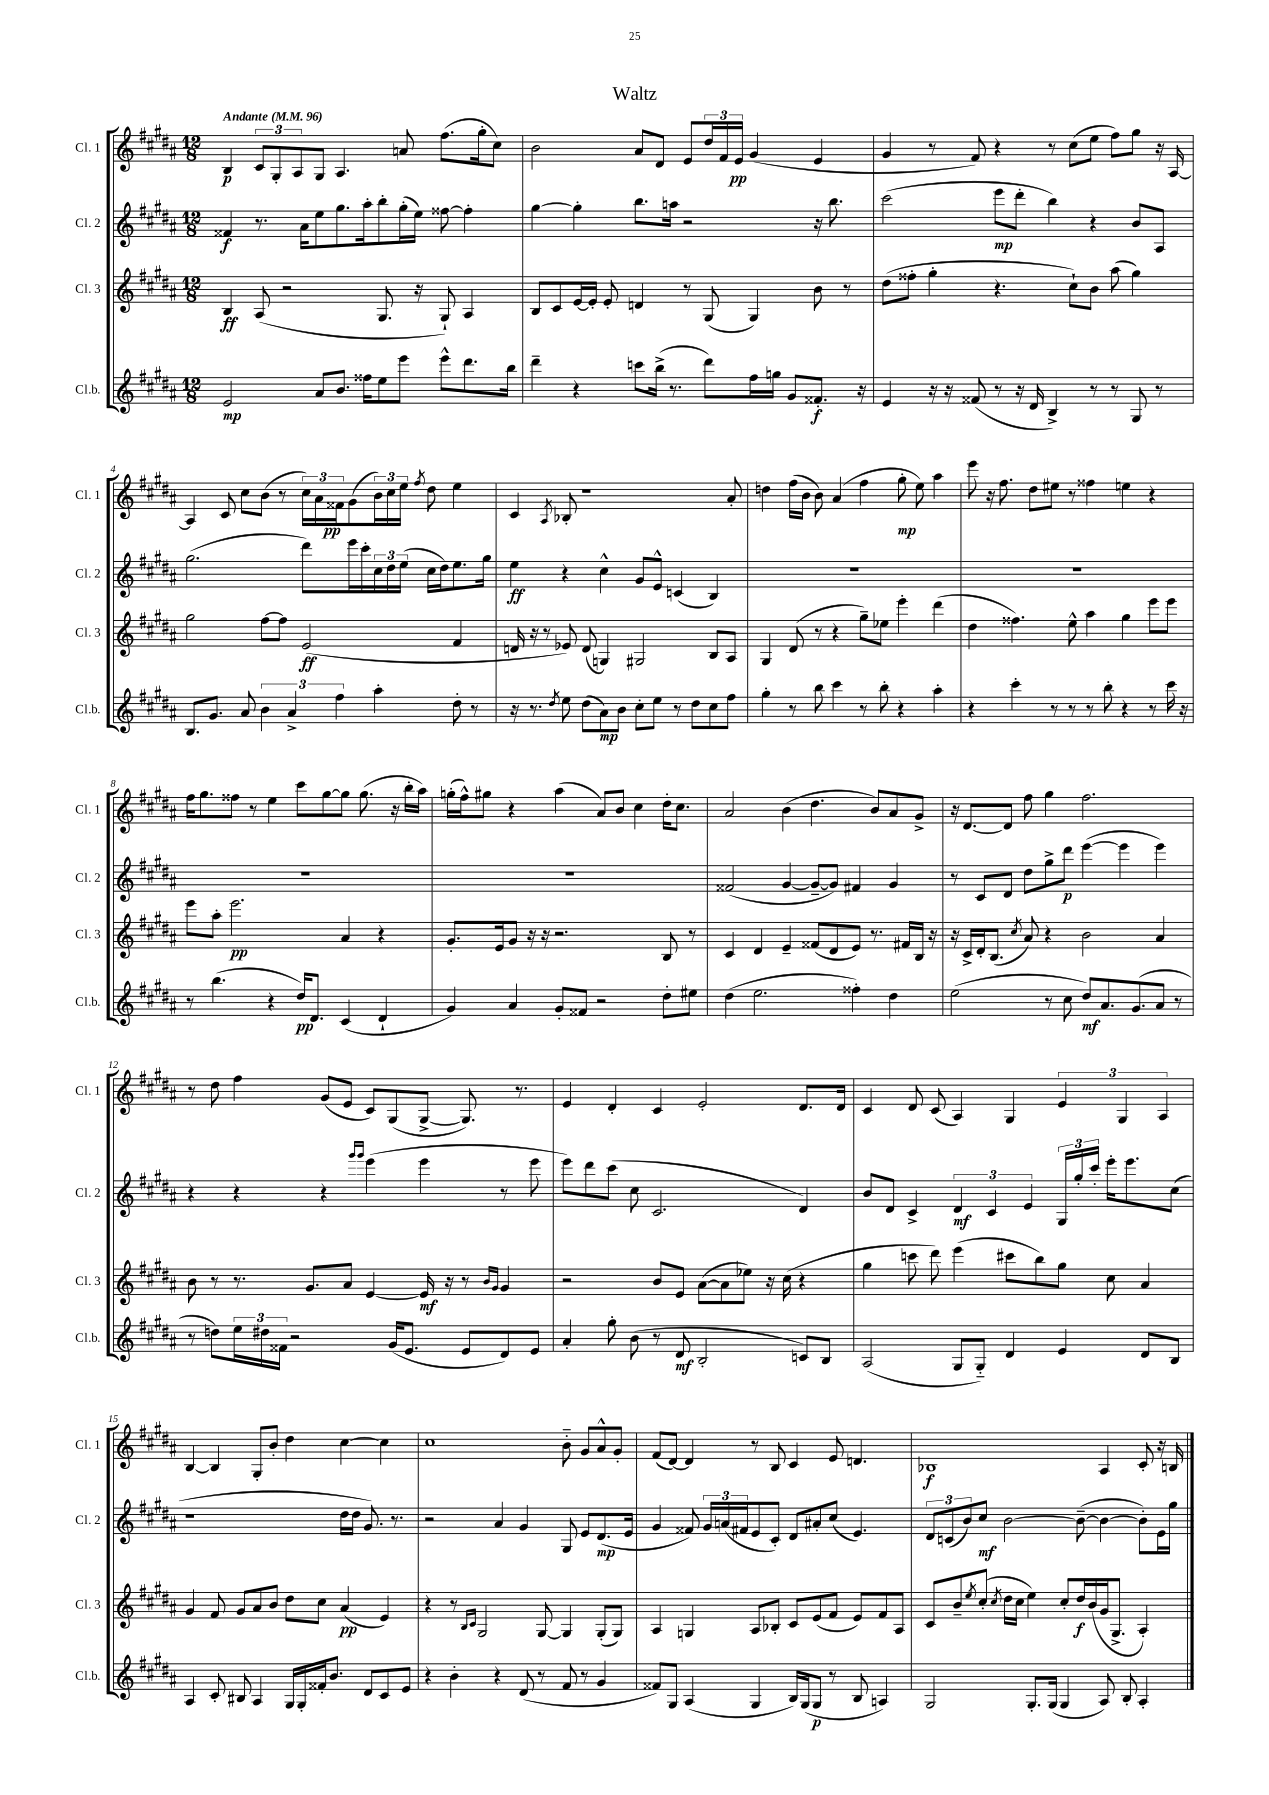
\header { title = "Waltz" }
<<
\new StaffGroup <<
\new Staff = "s0" \with { instrumentName = "Cl. 1" shortInstrumentName = "Cl. 1" } {
    \clef treble \key b \major \numericTimeSignature \time 12/8 \tempo "Andante" 4 = 96
    b4\p \tuplet 3/2 { cis'8 gis8-. ais8 } gis8 ais4. a'8 fis''8.( gis''16-. cis''8) |
    b'2 ais'8 dis'8 e'8 \tuplet 3/2 { dis''16 fis'16 e'16\pp } gis'4( e'4 |
    gis'4 r8 fis'8) r4 r8 cis''8( e''8 fis''8) gis''8 r16 ais16~ |
    ais4 cis'8 cis''8 b'8( r8 \tuplet 3/2 { cis''16) ais'16 fisis'16\pp } gis'8( \tuplet 3/2 { b'16) cis''16 e''16 } \acciaccatura { fis''8 } dis''8 e''4 |
    cis'4 \acciaccatura { ais8 } bes8-. r1 ais'8-. |
    d''4 fis''16( b'16 b'8) ais'4( fis''4 gis''8-.\mp e''8) ais''4 |
    e'''8 r16 fis''8. dis''8 eis''8 r8 fisis''4 e''4 r4 |
    fis''16 gis''8. fisis''8 r8 e''4 cis'''8 gis''8~ gis''8 gis''8.( r16 b''16-. ais''16) |
    g''16-.( fis''16-^) gis''8 r4 ais''4( ais'8) b'8 cis''4 dis''16-. cis''8. |
    ais'2 b'4( dis''4. b'8) ais'8 gis'8-> |
    r16 dis'8.~ dis'8 fis''8 gis''4 fis''2. |
    r8 dis''8 fis''4 gis'8( e'8 cis'8) gis8( gis8~-> gis8.) r8. |
    e'4 dis'4-. cis'4 e'2-. dis'8. dis'16 |
    cis'4 dis'8 cis'8( ais4) gis4 \tuplet 3/2 { e'4 gis4 ais4 } |
    b4~ b4 gis8-. b'8-. dis''4 cis''4~ cis''4 |
    cis''1 b'8-_ gis'8 ais'8-^ gis'8-. |
    fis'8( dis'8~) dis'4 r8 b8 cis'4 e'8 d'4. |
    bes1\f ais4 cis'8-. r16 b16 \bar "|." |
}
\new Staff = "s1" \with { instrumentName = "Cl. 2" shortInstrumentName = "Cl. 2" } {
    \clef treble \key b \major \numericTimeSignature \time 12/8
    fisis'4\f r8. ais'16 e''8 gis''8. ais''16-. b''8-. gis''16-.( e''16) fisis''8~ fisis''4-. |
    gis''4~ gis''4-. b''8. a''16 r2 r16 b''8. |
    cis'''2( e'''8\mp dis'''8-. b''4) r4 b'8 ais8 |
    gis''2.( dis'''8) e'''16 cis'''16-. \tuplet 3/2 { cis''16 dis''16 e''16( } cis''16 dis''16) e''8. gis''16 |
    e''4\ff r4 cis''4-^ gis'8 e'8-^ c'4( b4) |
    R1. |
    R1. |
    R1. |
    R1. |
    fisis'2( gis'4~ gis'8~-- gis'8) fis'4 gis'4 |
    r8 cis'8 dis'8 dis''8 gis''8-> dis'''8\p e'''4~( e'''4 e'''4) |
    r4 r4 r4 \grace { gis'''16 gis'''16 } e'''4( e'''4 r8 e'''8 |
    e'''8) dis'''8 cis'''8( cis''8 cis'2. dis'4) |
    b'8 dis'8 cis'4-> \tuplet 3/2 { dis'4\mf cis'4 e'4 } \tuplet 3/2 { gis16 gis''16-. cis'''16-. } e'''16-. e'''8. cis''8( |
    r1 dis''16 dis''16 gis'8.) r8. |
    r2 ais'4 gis'4 gis8 e'8 dis'8.\mp( e'16 |
    gis'4 fisis'8) \tuplet 3/2 { gis'16 a'16( fis'16 } e'8 cis'8-.) dis'8 ais'8-. cis''8( e'4.) |
    \tuplet 3/2 { dis'8 c'8( b'8) } cis''8\mf b'2~ b'8~--( b'4~ b'8-.) e'16 gis''16 \bar "|." |
}
\new Staff = "s2" \with { instrumentName = "Cl. 3" shortInstrumentName = "Cl. 3" } {
    \clef treble \key b \major \numericTimeSignature \time 12/8
    b4\ff ais8( r2 gis8. r16 gis8-!) ais4 |
    b8 cis'8 e'16~ e'16-. e'8-. d'4 r8 gis8( gis4) b'8 r8 |
    dis''8( fisis''8-. gis''4-. r4. cis''8-!) b'8 ais''8( gis''4) |
    gis''2 fis''8~ fis''8 e'2\ff( fis'4 |
    d'16 r16 r8 ees'8) d'8( g4) gis2 b8 ais8 |
    gis4 dis'8( r8 r4 gis''8--) ees''8 e'''4-. dis'''4( |
    dis''4 fisis''4.) e''8-^ ais''4 gis''4 e'''8 e'''8 |
    e'''8 ais''8-. e'''2.\pp ais'4 r4 |
    gis'8.-. e'16 gis'8 r16 r16 r2. b8 r8 |
    cis'4 dis'4 e'4-- fisis'8( dis'8 e'8) r8. fis'16 b16 r16 |
    r16 cis'16-> dis'16-. b8.( \acciaccatura { cis''8 } ais'8) r4 b'2 ais'4 |
    b'8 r8 r8. gis'8. ais'8 e'4~ e'16\mf r16 r8 \grace { b'16 gis'16 } gis'4 |
    r2 b'8 e'8 ais'8~( ais'8 ees''8) r16 cis''16( r4 |
    gis''4 c'''8 dis'''8) e'''4( cis'''8 b''8) gis''8 cis''8 ais'4 |
    gis'4 fis'8 gis'8 ais'8 b'8 dis''8 cis''8 ais'4\pp( e'4) |
    r4 r8 \grace { b16 cis'16 } gis2 gis8~ gis4 gis8-.( gis8) |
    ais4 g4 ais8 bes8-. cis'8 e'8( fis'8 e'8) fis'8 ais8 |
    cis'8 b'8-- \acciaccatura { e''8 } cis''8-.( \acciaccatura { cis''8 } dis''16 cis''16 e''4) cis''8-. dis''16\f b'16( gis'16 gis8.-> ais4-.) \bar "|." |
}
\new Staff = "s3" \with { instrumentName = "Cl.b." shortInstrumentName = "Cl.b." } {
    \clef treble \key b \major \numericTimeSignature \time 12/8
    e'2\mp ais'8 b'8. fisis''16 e''8 e'''8 e'''8-^ dis'''8. b''16 |
    dis'''4-- r4 c'''8 b''16->( r8. dis'''8) fis''16 g''16 gis'8 fisis'8.-.\f r16 |
    e'4 r16 r16 fisis'8( r8 r16 dis'16 b4->) r8 r8 gis8 r8 |
    b8. gis'8. ais'8 \tuplet 3/2 { b'4 ais'4-> fis''4 } ais''4-. dis''8-. r8 |
    r16 r8. \acciaccatura { dis''8 } e''8 dis''8( ais'8\mp) b'8 cis''8-. e''8 r8 dis''8 cis''8 fis''8 |
    gis''4-. r8 b''8 cis'''4 r8 b''8-. r4 ais''4-. |
    r4 cis'''4-. r8 r8 r8 b''8-. r4 r8 cis'''16 r16 |
    r8 b''4.( r4 dis''16\pp) dis'8. cis'4( dis'4-! |
    gis'4) ais'4 gis'8-. fisis'8 r2 dis''8-. eis''8 |
    dis''4( e''2. fisis''4-.) dis''4 |
    e''2( r8 cis''8 dis''8\mf) ais'8. gis'8.( ais'8 r8 |
    r8 d''8) \tuplet 3/2 { e''16 dis''16 fisis'16 } r2 gis'16( e'8. e'8 dis'8) e'8 |
    ais'4-. gis''8-. b'8( r8 dis'8\mf b2-. c'8) b8 |
    ais2( gis8 gis8-_) dis'4 e'4 dis'8 b8 |
    ais4 cis'8-. bis8 ais4 gis16 gis16-. fisis'16-. b'8. dis'8 cis'8 e'8 |
    r4 b'4-. r4 dis'8( r8 fis'8 r8 gis'4 |
    fisis'8) gis8 ais4( gis4 b16) gis16( gis8\p r8 b8 a4) |
    gis2 gis8.-. gis16( gis4 ais8) b8-. ais4-. \bar "|." |
}
>>
>>
